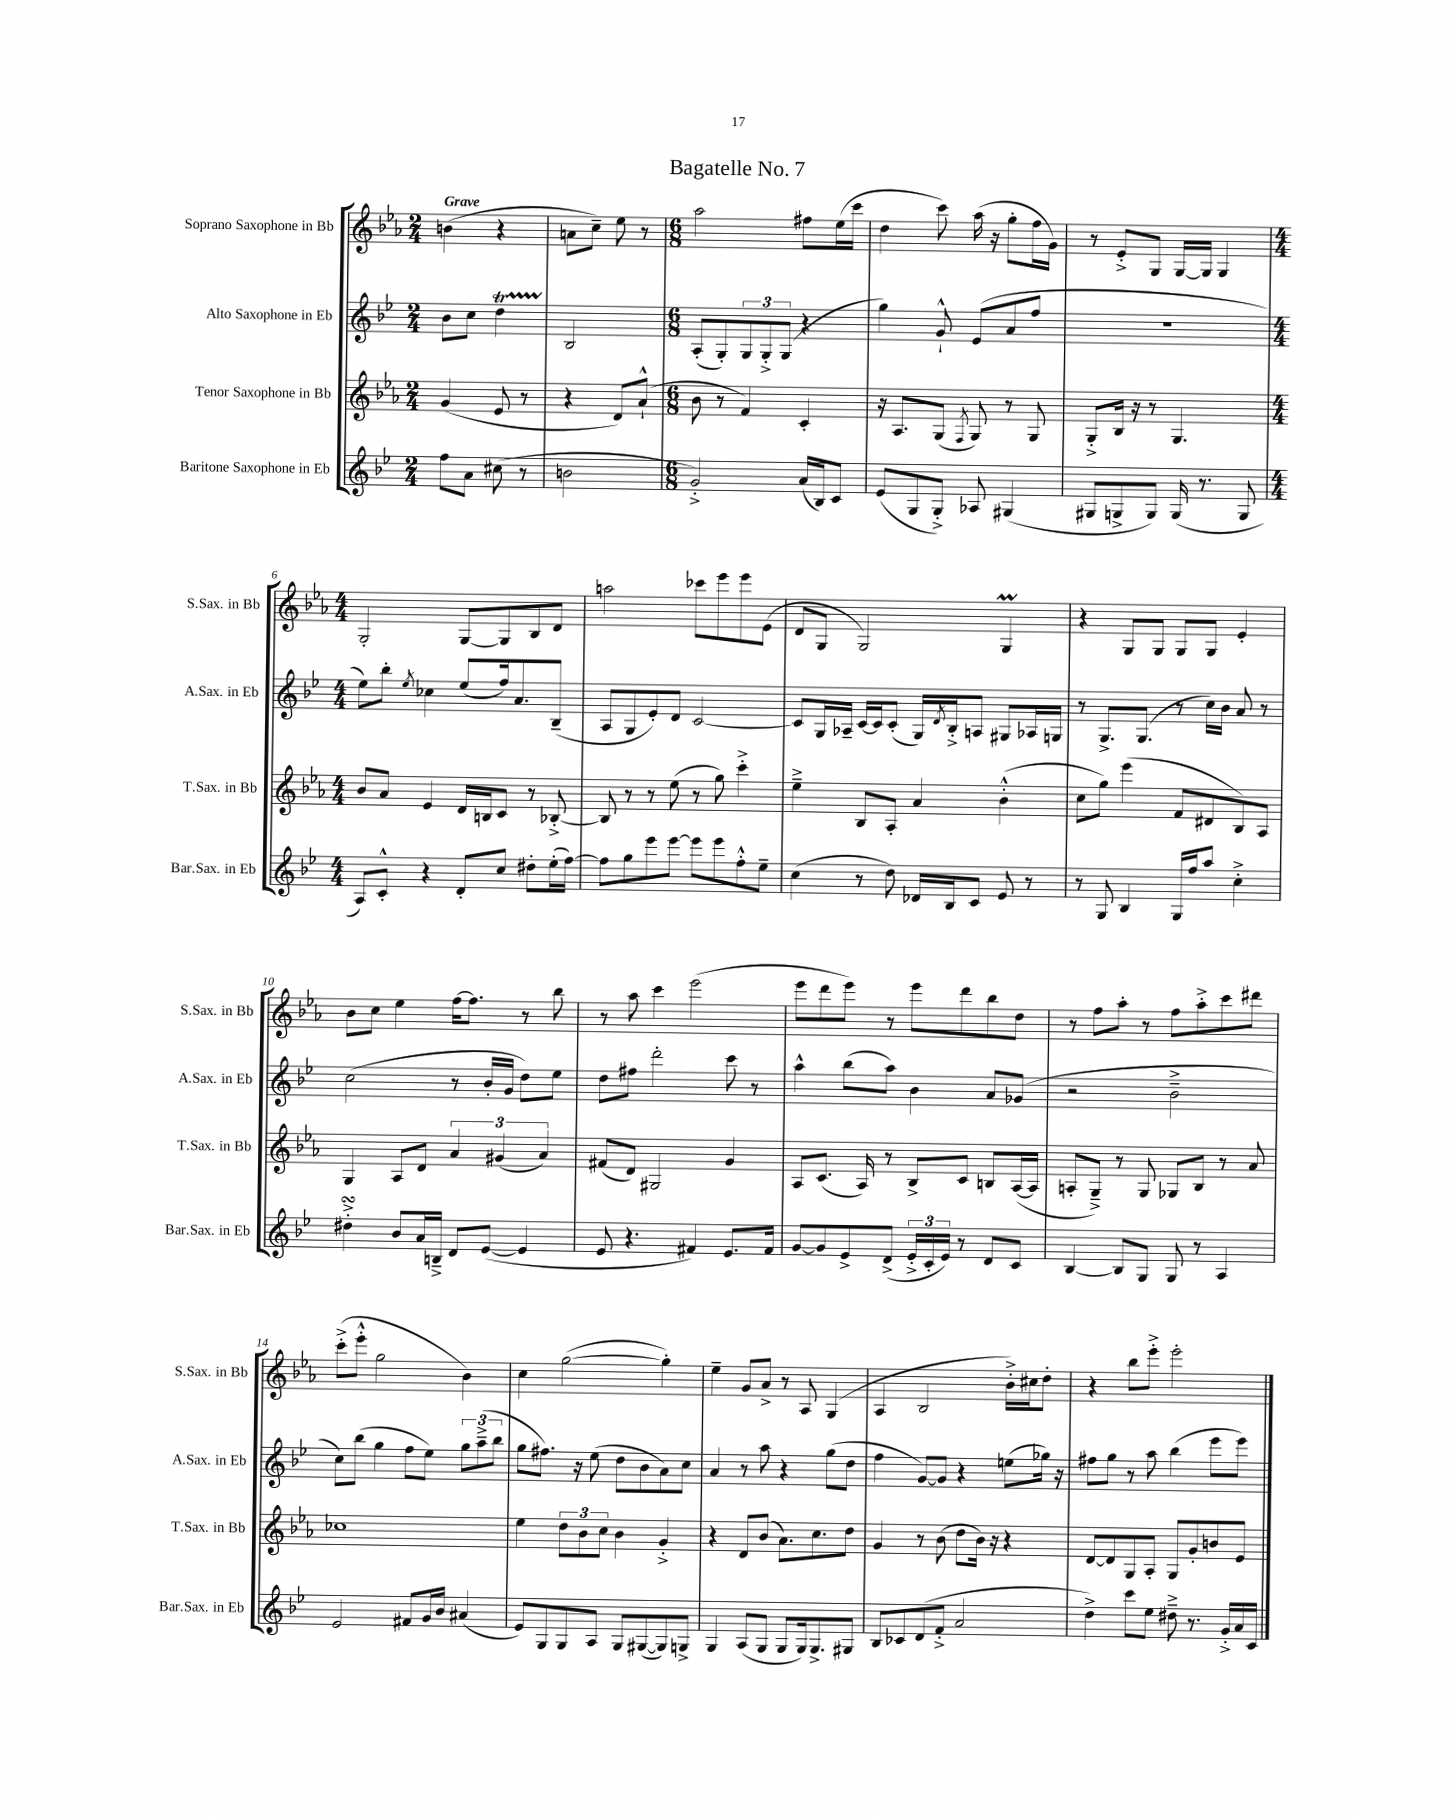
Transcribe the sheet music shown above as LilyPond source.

\header { title = "Bagatelle No. 7" }
<<
\new StaffGroup <<
\new Staff = "s0" \with { instrumentName = "Soprano Saxophone in Bb" shortInstrumentName = "S.Sax. in Bb" } {
    \clef treble \key ees \major \numericTimeSignature \time 2/4 \tempo "Grave"
    b'4( r4 |
    a'8 c''8--) ees''8 r8 |
    \numericTimeSignature \time 6/8 aes''2 fis''8 ees''16( c'''16 |
    d''4 c'''8) aes''16( r16 g''8-. f''16 g'16) |
    r8 ees'8-.-> g8 g16~ g16 g4 |
    \numericTimeSignature \time 4/4 g2-. g8~ g8 bes8 d'8 |
    a''2 ces'''8 ees'''8 ees'''8 ees'8( |
    d'8 g8 g2) g4\prall |
    r4 g8 g8 g8 g8 ees'4-. |
    bes'8 c''8 ees''4 f''16~ f''8. r8 bes''8 |
    r8 aes''8 c'''4 ees'''2( |
    ees'''8 d'''8 ees'''8) r8 ees'''8 d'''8 bes''8 d''8 |
    r8 f''8 aes''8-. r8 f''8 aes''8-.-> c'''8 dis'''8 |
    c'''8-.->( ees'''8-.-^ g''2 bes'4) |
    c''4 g''2~( g''4-.) |
    ees''4-- g'8 aes'8-> r8 aes8 g4( |
    aes4 bes2 bes'16-.->) cis''16 d''8-. |
    r4 bes''8 ees'''8-.-> ees'''2-. \bar "|." |
}
\new Staff = "s1" \with { instrumentName = "Alto Saxophone in Eb" shortInstrumentName = "A.Sax. in Eb" } {
    \clef treble \key bes \major \numericTimeSignature \time 2/4
    bes'8 c''8 d''4\startTrillSpan |
    bes2\stopTrillSpan |
    \numericTimeSignature \time 6/8 a8-.( g8-.) \tuplet 3/2 { g8 g8-.-> g8( } r4 |
    g''4) g'8-!-^ ees'8( a'8 f''8 |
    R2. |
    \numericTimeSignature \time 4/4 ees''8) bes''8-. \acciaccatura { ees''8 } ces''4 ees''8( f''16) a'8. bes8--( |
    a8 g8 ees'8-.) d'8 c'2~ |
    c'8 g16 aes16-- c'16~ c'16 c'8-.( g16) \acciaccatura { d'8 } bes16-.-> a8 gis8 aes16 g16 |
    r8 g8.-> g8.( r8 c''16) bes'16 a'8 r8 |
    c''2( r8 bes'16-. g'16 d''8) ees''8 |
    d''8 fis''8 d'''2-. c'''8 r8 |
    a''4-^ bes''8( a''8) bes'4 a'8 ges'8( |
    r2 bes'2---> |
    c''8) bes''8( g''4 f''8 ees''8) \tuplet 3/2 { g''8 a''8--->( bes''8 } |
    g''8 fis''8.) r16 ees''8( d''8 bes'8 a'8) c''8 |
    a'4 r8 a''8 r4 g''8( d''8 |
    f''4 g'8~) g'8 r4 e''8( ges''16) r16 |
    fis''8 g''8 r8 a''8 bes''4( ees'''8 ees'''8) \bar "|." |
}
\new Staff = "s2" \with { instrumentName = "Tenor Saxophone in Bb" shortInstrumentName = "T.Sax. in Bb" } {
    \clef treble \key ees \major \numericTimeSignature \time 2/4
    g'4( ees'8 r8 |
    r4 d'8) aes'8-!-^( |
    \numericTimeSignature \time 6/8 bes'8 r8 f'4) c'4-. |
    r16 aes8. g8( \acciaccatura { f8 } g8) r8 g8 |
    g8-.-> bes16 r16 r8 g4. |
    \numericTimeSignature \time 4/4 bes'8 aes'8 ees'4 d'16 b16 c'8 r8 bes8~-.-> |
    bes8 r8 r8 ees''8( r8 g''8) c'''4-.-> |
    ees''4---> bes8 aes8-. aes'4 bes'4-.-^( |
    c''8 g''8) ees'''4( f'8 dis'8 bes8) aes8 |
    g4 aes8 d'8 \tuplet 3/2 { aes'4 gis'4( aes'4) } |
    fis'8( d'8) gis2 g'4 |
    aes8 c'8.( aes16) r8 bes8-> c'8 b8 aes16~( aes16 |
    a8-. g8--->) r8 g8 ges8 bes8 r8 aes'8 |
    ces''1 |
    ees''4 \tuplet 3/2 { d''8 bes'8 c''8 } bes'4 g'4-.-> |
    r4 d'8 bes'8( aes'8.) c''8. d''8 |
    g'4 r8 bes'8( d''8 bes'16) r16 r4 |
    d'8~ d'8 g8 aes8-. g8 g'8-. b'8 ees'8 \bar "|." |
}
\new Staff = "s3" \with { instrumentName = "Baritone Saxophone in Eb" shortInstrumentName = "Bar.Sax. in Eb" } {
    \clef treble \key bes \major \numericTimeSignature \time 2/4
    f''8 a'8 cis''8( r8 |
    b'2 |
    \numericTimeSignature \time 6/8 g'2-.->) a'16( bes16) c'8 |
    ees'8( g8 g8-.->) aes8 gis4( |
    gis8 g8-> g8) g16( r8. g8 |
    \numericTimeSignature \time 4/4 a8) c'8-.-^ r4 d'8-. c''8 dis''8-. ees''16-.( f''16~) |
    f''8 g''8 ees'''8 ees'''8~ ees'''8 ees'''8 f''8-.-^ ees''8-- |
    c''4( r8 d''8) des'16 bes16 c'8 ees'8 r8 |
    r8 g8 bes4 g16 f''16 a''8 c''4-.-> |
    dis''4-.->\turn bes'8 a'16 b16---> d'8 ees'8~( ees'4 |
    ees'8 r4. fis'4) ees'8. fis'16 |
    g'8~ g'8 ees'8-> d'8->( \tuplet 3/2 { ees'16-.-> c'16-. ees'16) } r8 d'8 c'8 |
    bes4~ bes8 g8 g8 r8 a4 |
    ees'2 fis'8 g'16 bes'16 ais'4( |
    ees'8) g8 g8 a8 g8 gis8~( gis8) g8-> |
    g4 a8( g8 g8 g16) g8.-> gis8 |
    bes8 ces'8 d'8( f'8-.-> a'2 |
    d''4->) c'''8 ees''8 dis''8---> r8. g'16-.-> a'16 c'16 \bar "|." |
}
>>
>>
